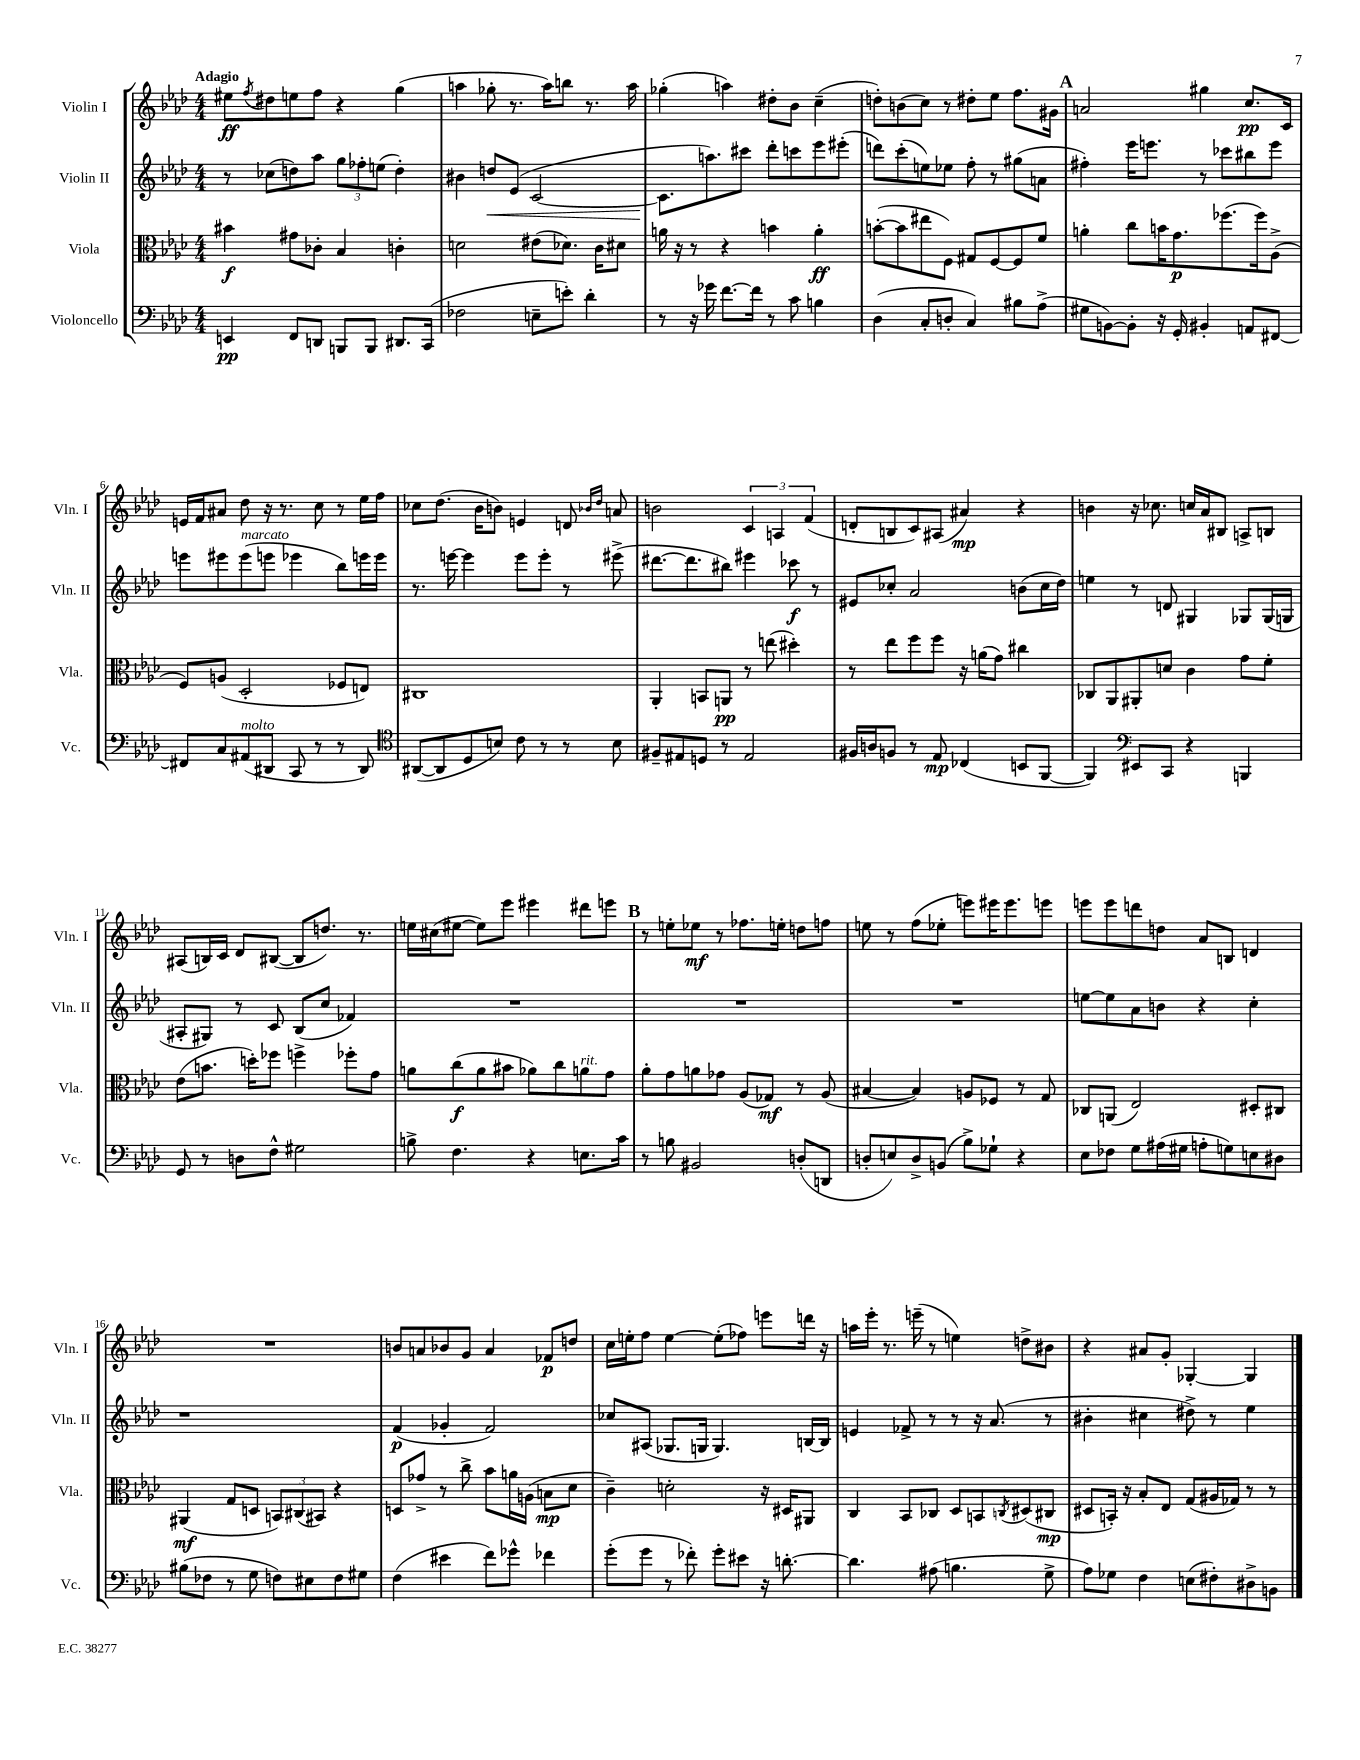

**kern	**kern	**kern	**kern
*staff4	*staff3	*staff2	*staff1
*clefF4	*clefC3	*clefG2	*clefG2
*k[b-e-a-d-]	*k[b-e-a-d-]	*k[b-e-a-d-]	*k[b-e-a-d-]
*M4/4	*M4/4	*M4/4	*M4/4
4EE	4b#	8r	8ee#
.	.	.	8qff
.	.	(8cc-	8dd#
8FF	8g#	8dd)	8ee
8DD	8c-'	8aa-	8ff
8BBB	4B-	12gg	4r
.	.	12ff-'	.
8BBB	.	.	.
.	.	(12ee	.
8.DD#	4c'	4dd')	(4gg
(16CC	.	.	.
=	=	=	=
2F-	2d	4b#	4aa
.	.	8dd	8gg-'
.	.	(8e-	8.r
8E~	(8e#	[2c	.
.	.	.	16aa)
8e')	8.d-)	.	8bb
4d-'	.	.	8.r
.	16c	.	.
.	8d#	.	.
.	.	.	16aa
=	=	=	=
8r	16a	8.c]	(4gg-'
.	16r	.	.
16r	8r	.	.
16g-	.	8.aa)	.
[8.f	4r	.	4aa)
.	.	8ccc#	.
16f]	.	.	.
8r	4b	8ddd-'	8dd#'
8c	.	8ccc	8b-
4B	4a'	8eee-	(4cc~
.	.	(8eee#'	.
=	=	=	=
(4D-	([8b'	8ddd)	8dd')
.	8b]	(8ccc'	(8b
8C'	8ee#	8ee)	8cc)
8D'	8F)	8ee-	8r
4C)	8G#	8ff'	8dd#'
.	[8F	8r	8ee-
8B#	8F]	(8gg#	8.ff
(8A-^	8f	8a	.
.	.	.	16g#
=	=	=	=
8G#	4a'	4ff#')	2a
[8BB)	.	.	.
8BB']	8cc	16eee-	.
.	.	8.eee	.
16r	16b	.	.
16GG'	8.g	.	.
4BB#'	.	8r	4gg#
.	(8.ff-	8ccc-	.
8AA	.	8bb#	8.cc
.	16ff-)	.	.
[8FF#	(8A-^	8eee	.
.	.	.	16c
=	=	=	=
8FF#]	8F)	8eee	16e
.	.	.	16f
8C	(8A	8eee#	8a#
(8AA#	2D-'	(8eee#	8dd-
8DD#	.	8eee	16r
.	.	.	8.r
8CC	.	4eee-	.
8r	.	.	8cc
8r	8F-	8bb-)	8r
8DD#)	8E)	16eee	16ee-
.	.	16eee	16ff
=	=	=	=
*clefC4	*	*	*
([8AA#	1C#	8.r	8cc-
8AA#]	.	.	(8.dd-
.	.	[16eee	.
8D-	.	4eee]	.
.	.	.	16b-
8B)	.	.	8b)
8c	.	8eee	4e
8r	.	8eee'	.
8r	.	8r	8d
.	.	.	16qqb-
.	.	.	16qqdd-
8B	.	(8eee#^	8a
=	=	=	=
8F#~	4AA-'	[8.ddd#	2b
8E#	.	.	.
.	.	8.ddd#]	.
8D	8BB	.	.
8r	8AA	8bb#)	.
2E#	8r	4eee#	6c
.	(8ee	.	.
.	.	.	6A
.	4dd#')	8ccc-	.
.	.	.	(6f
.	.	8r	.
=	=	=	=
16F#	8r	8e#	8d'
16A	.	.	.
8F	8ee-	8cc-'	8B
8r	8ff	2a-	8c)
8E-	8ff	.	(8A#
(4C-	16r	.	4a#)
.	(16a	.	.
.	8g)	.	.
8BB	4cc#	(8b	4r
[8FF	.	16cc-	.
.	.	16dd-)	.
=	=	=	=
4FF])	8C-	4ee	4b
.	8AA-	.	.
*clefF4	*	*	*
8EE#	8AA#'	8r	16r
.	.	.	8.cc-
8CC	8d	8d	.
4r	4c	4G#	16cc
.	.	.	16a-
.	.	.	8B#
4BBB	8g	8G-	8A^
.	8f'	(16G-	8B
.	.	16G	.
=	=	=	=
8GG	(8e-	8A#'	(8A#
8r	8.b	8G#)	16B)
.	.	.	16c
8D	.	8r	8d-
.	16dd')	.	.
8F^^	8ff-	8c	([8B#
2G#	4ff^	(8B-	8B#]
.	.	8cc	8.dd)
.	8ff-'	4f-)	.
.	.	.	8.r
.	8g	.	.
=	=	=	=
8B^	8a	1r	16ee
.	.	.	(16cc#
4.F	(8cc	.	[8ee#
.	8a	.	8ee#])
.	8b#	.	8eee-
4r	8a-)	.	4eee#
.	8cc	.	.
8.E	8a	.	8ddd#
.	8g	.	8eee
16c	.	.	.
=	=	=	=
8r	8a-'	1r	8r
8B	8g	.	8ee'
2BB#	8a	.	8ee-
.	8g-	.	8r
.	(8A-	.	8.ff-
.	8G-)	.	.
.	.	.	16ee'
(8D'	8r	.	8dd
8DD	(8A-	.	8ff
=	=	=	=
8D'	[4B#	1r	8ee
8E)	.	.	8r
8D^	4B#])	.	(8ff
(8BB	.	.	8ee-'
8B-^)	8A	.	8eee)
8G-`	8F-	.	16eee#
.	.	.	8.eee#
4r	8r	.	.
.	8G	.	8eee
=	=	=	=
8E-	8C-	[8ee	8eee
8F-	(8AA	8ee]	8eee
8G	2E-)	8a-	8ddd
(16A#	.	8b	8dd
16G#	.	.	.
8A'	.	4r	8a-
8G)	.	.	8B
8E	8D#'	4cc'	4d
8D#	8C#	.	.
=	=	=	=
(8B#	(4AA#	1r	1r
8F-	.	.	.
8r	8G	.	.
8G	8D	.	.
8F)	12BB)	.	.
.	(12C#	.	.
8E#	.	.	.
.	12BB#)	.	.
8F	4r	.	.
8G#	.	.	.
=	=	=	=
(4F	8D	(4f	8b
.	8g-^	.	8a
4e#	8r	4g-'	8b-
.	8cc^	.	8g
8f)	8b-	2f)	4a
8g-^^	16a	.	.
.	(16A	.	.
4f-	8B	.	8f-
.	8d-	.	8dd
=	=	=	=
(8g'	4c~)	8cc-	16cc
.	.	.	16ee'
8g	.	(8A#	8ff
8r	2d'	8.G-	[4ee
8f-')	.	.	.
.	.	16G	.
8g'	.	4.G)	(8ee']
8e#	.	.	8ff-)
16r	16r	.	8eee
[8.d'	16D#	.	.
.	8AA#	[16B	16ddd
.	.	16B]	16r
=	=	=	=
4.d]	4C	4e	16aa
.	.	.	16eee-'
.	.	.	8.r
.	8BB-	8f-^	.
.	.	.	(16eee~
(8A#	8C-	8r	8r
4.B	8D-	8r	4ee)
.	8BB	16r	.
.	.	(8.a-	.
.	8qC	.	.
.	(8D#	.	8dd^
8G^	8C#	8r	8b#
=	=	=	=
8A-)	8D#	4b#'	4r
8G-	16BB')	.	.
.	16r	.	.
4F	8B-'	4cc#	8a#
.	8E-	.	8g'
(8E	(8G	8dd#^)	[4G-'
8F#')	16A#	8r	.
.	16G-)	.	.
8D#^	8r	4ee-	4G-]
8BB	8r	.	.
==	==	==	==
*-	*-	*-	*-
